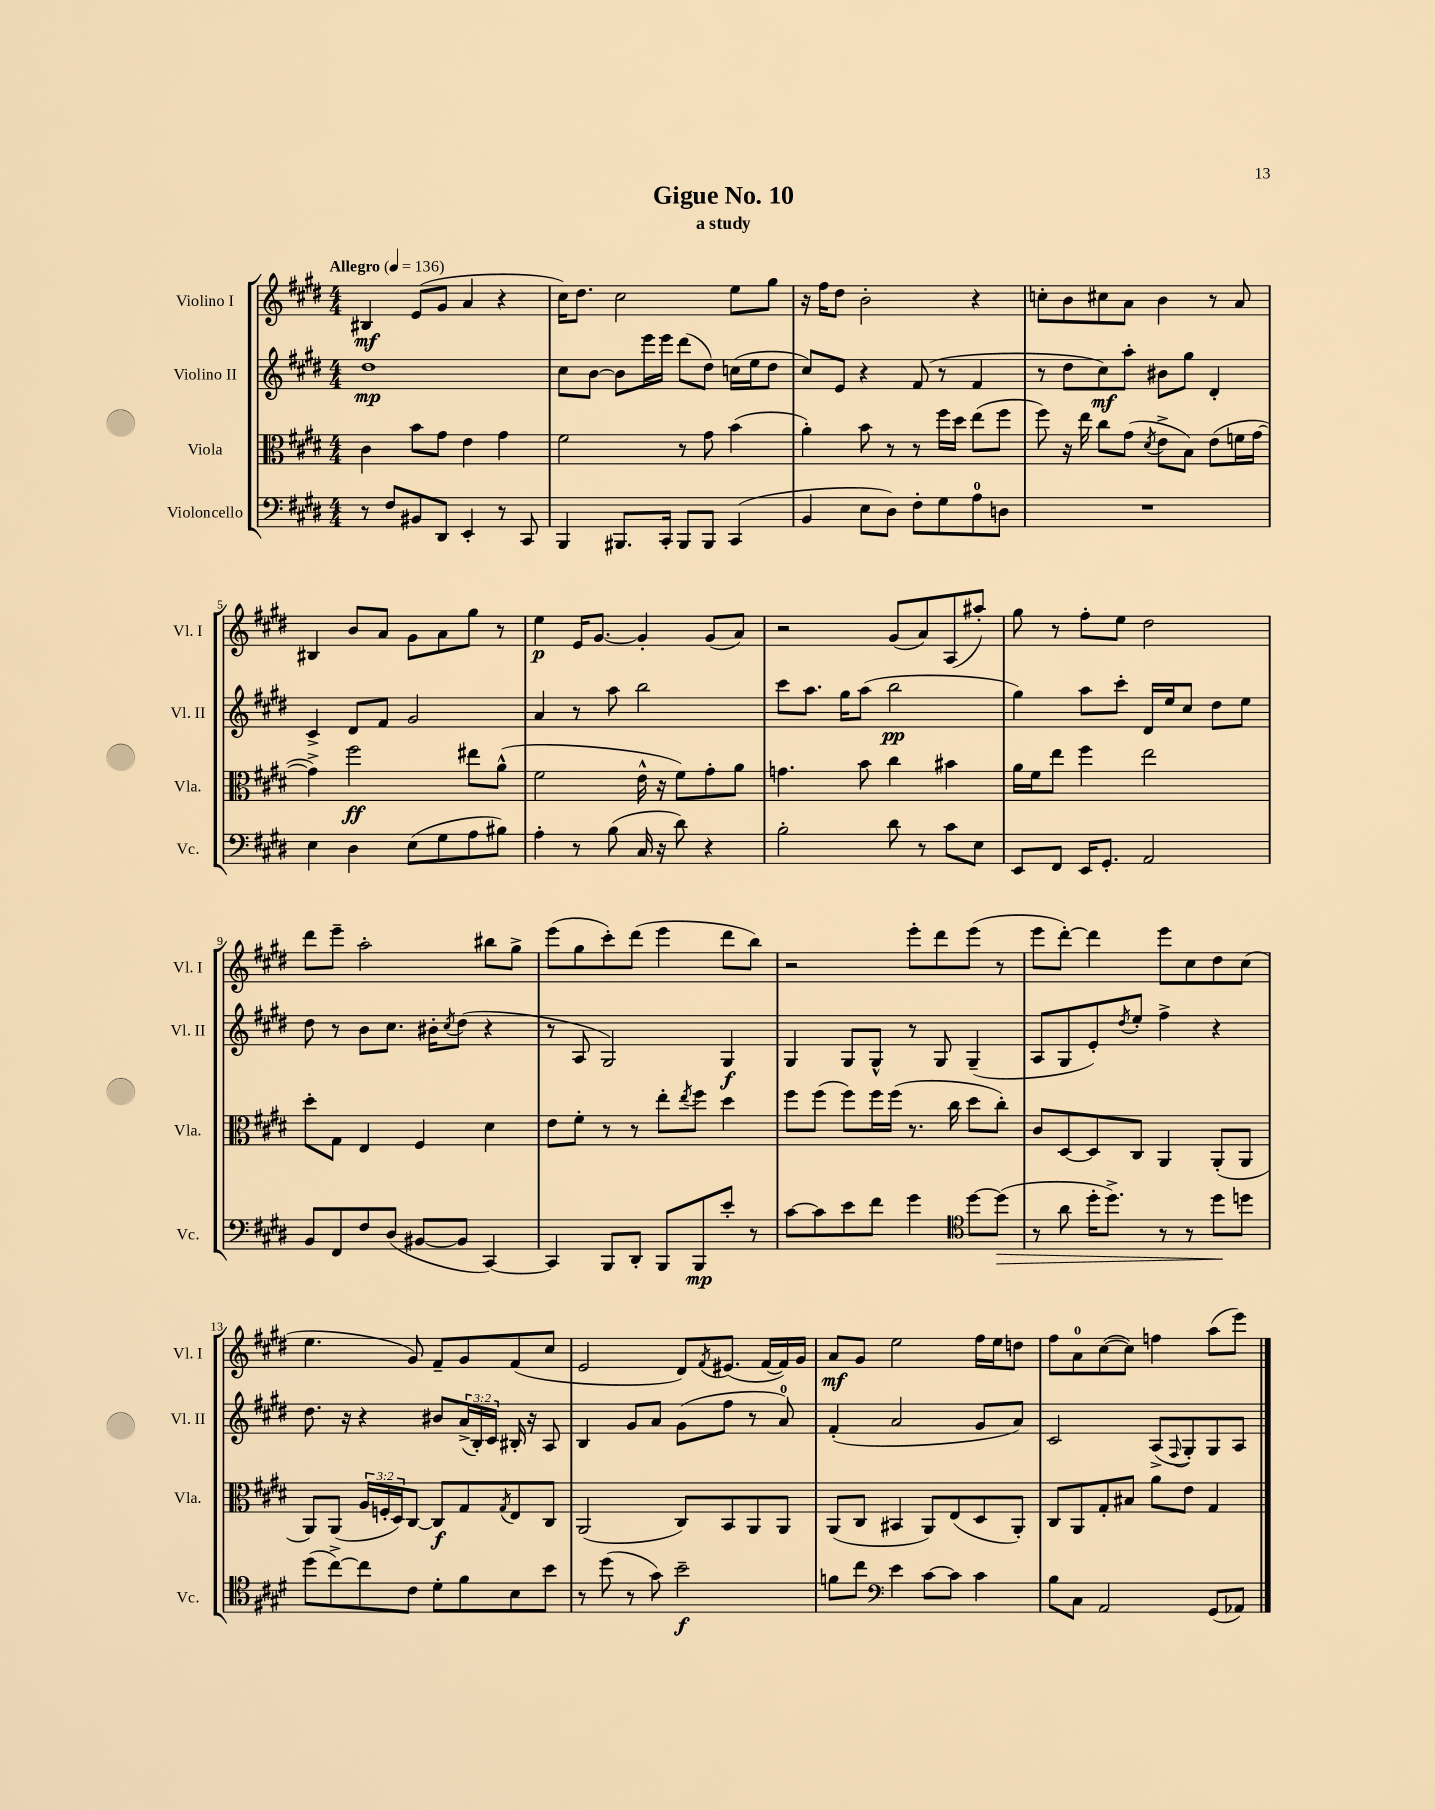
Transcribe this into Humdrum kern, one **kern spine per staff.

**kern	**dynam	**kern	**dynam	**kern	**dynam	**kern	**dynam
*part4	*part4	*part3	*part3	*part2	*part2	*part1	*part1
*staff4	*staff4	*staff3	*staff3	*staff2	*staff2	*staff1	*staff1
*I"Violoncello	*	*I"Viola	*	*I"Violino II	*	*I"Violino I	*
*I'Vc.	*	*I'Vla.	*	*I'Vl. II	*	*I'Vl. I	*
*clefF4	*	*clefC3	*	*clefG2	*	*clefG2	*
*k[f#c#g#d#]	*	*k[f#c#g#d#]	*	*k[f#c#g#d#]	*	*k[f#c#g#d#]	*
*M4/4	*	*M4/4	*	*M4/4	*	*M4/4	*
*MM136	*	*MM136	*	*MM136	*	*MM136	*
=1	=1	=1	=1	=1	=1	=1	=1
!	!	!	!	!	!	!LO:TX:a:B:t=Allegro	!
8r	.	4c#\	.	1dd#	mp	4B#X/	mf
8F#/L	.	.	.	.	.	.	.
8BB#X/	.	8b\L	.	.	.	(8e/L	.
8DD#/J	.	8g#\J	.	.	.	8g#/J	.
4EE'/	.	4e\	.	.	.	4a/	.
8r	.	4g#\	.	.	.	4r	.
8CC#/	.	.	.	.	.	.	.
=2	=2	=2	=2	=2	=2	=2	=2
4BBB/	.	2f#\	.	8cc#\L	.	16cc#\KL)	.
.	.	.	.	.	.	8.dd#\J	.
.	.	.	.	[8b\J	.	.	.
8.BBB#X/L	.	.	.	8b\L]	.	2cc#\	.
.	.	.	.	16eee\L	.	.	.
16CC#'/Jk	.	.	.	16eee\JJ	.	.	.
8BBB#/L	.	8r	.	(8ddd#\L	.	.	.
8BBB#/J	.	8g#\	.	8dd#\J)	.	.	.
(4CC#/	.	(4b\	.	(16ccn\LL	.	8ee\L	.
.	.	.	.	16ee\J	.	.	.
.	.	.	.	8dd#\J	.	8gg#\J	.
=3	=3	=3	=3	=3	=3	=3	=3
4BB/	.	4a'\)	.	8cc#/L)	.	16r	.
.	.	.	.	.	.	16ff#\KL	.
.	.	.	.	8e/J	.	8dd#\J	.
8E\L	.	8b\	.	4r	.	2b'\	.
8D#\J)	.	8r	.	.	.	.	.
8F#'\L	.	8r	.	(8f#/	.	.	.
8G#\	.	16ff#\LL	.	8r	.	.	.
.	.	16dd#\JJ	.	.	.	.	.
8A\	.	(8ee\L	.	4f#/	.	4r	.
8Dn\J	.	8ff#\J	.	.	.	.	.
=4	=4	=4	=4	=4	=4	=4	=4
1r	.	8ff#\)	.	8r	.	8ccn'\L	.
.	.	16r	.	8dd#\L	.	8b\	.
.	.	16ee\	.	.	.	.	.
.	.	8cc#\L	.	8cc#\)	mf	8cc#X\	.
.	.	(8g#\J	.	8aa'\J	.	8a\J	.
.	.	8qd#/	.	.	.	.	.
.	.	8e^\L	.	8b#X\L	.	4b\	.
.	.	8B\J)	.	8gg#\J	.	.	.
.	.	(8e\L	.	4d#'/	.	8r	.
.	.	16fn\L	.	.	.	8a/	.
.	.	[16g#\JJ	.	.	.	.	.
!!LO:LB:g=z
=5	=5	=5	=5	=5	=5	=5	=5
4E\	.	4g#^\])	.	4c#^/	.	4B#X/	.
4D#\	.	2ff#\	ff	8d#/L	.	8b/L	.
.	.	.	.	8f#/J	.	8a/J	.
(8E\L	.	.	.	2g#/	.	8g#\L	.
8G#\	.	.	.	.	.	8a\	.
8A\	.	8ee#X\L	.	.	.	8gg#\J	.
8B#X\J)	.	(8a^^\J	.	.	.	8r	.
=6	=6	=6	=6	=6	=6	=6	=6
4A'\	.	2f#\	.	4a/	.	4ee\	p
8r	.	.	.	8r	.	16e/KL	.
.	.	.	.	.	.	[8.g#/J	.
(8B\	.	.	.	8aa\	.	.	.
16C#/	.	16e^^\	.	2bb\	.	4g#'/]	.
16r	.	16r	.	.	.	.	.
8d#\)	.	8f#\L)	.	.	.	.	.
4r	.	8g#'\	.	.	.	(8g#/L	.
.	.	8a\J	.	.	.	8a/J)	.
=7	=7	=7	=7	=7	=7	=7	=7
2B'\	.	4.gn\	.	8ccc#\L	.	2r	.
.	.	.	.	8.aa\J	.	.	.
.	.	.	.	16gg#\KL	.	.	.
.	.	8b\	.	(8aa\J	.	.	.
8d#\	.	4cc#\	.	2bb\	pp	(8g#/L	.
8r	.	.	.	.	.	8a/)	.
8c#\L	.	4b#X\	.	.	.	(8A/	.
8E\J	.	.	.	.	.	8aa#X'/J)	.
=8	=8	=8	=8	=8	=8	=8	=8
8EE/L	.	16a\LL	.	4gg#\)	.	8gg#\	.
.	.	16f#\J	.	.	.	.	.
8FF#/J	.	8ee\J	.	.	.	8r	.
16EE/KL	.	4ff#\	.	8aa\L	.	8ff#'\L	.
8.GG#'/J	.	.	.	.	.	.	.
.	.	.	.	8ccc#'\J	.	8ee\J	.
2AA/	.	2ee\	.	16d#/LL	.	2dd#\	.
.	.	.	.	16ee/J	.	.	.
.	.	.	.	8cc#/J	.	.	.
.	.	.	.	8dd#\L	.	.	.
.	.	.	.	8ee\J	.	.	.
!!LO:LB:g=z
=9	=9	=9	=9	=9	=9	=9	=9
8BB/L	.	8dd#'\L	.	8dd#\	.	8ddd#\L	.
8FF#/	.	8G#\J	.	8r	.	8eee~\J	.
8F#/	.	4E/	.	8b\L	.	2aa'\	.
(8D#/J	.	.	.	8.cc#\J	.	.	.
[8BB#X/L	.	4F#/	.	.	.	.	.
.	.	.	.	16b#X'\KL	.	.	.
.	.	.	.	8qcc#/	.	.	.
8BB#/J]	.	.	.	(8dd#\J	.	.	.
[4CC#/)	.	4d#\	.	4r	.	8bb#X\L	.
.	.	.	.	.	.	8gg#^\J	.
=10	=10	=10	=10	=10	=10	=10	=10
4CC#/]	.	8e\L	.	8r	.	(8eee\L	.
.	.	8f#'\J	.	8A/	.	8gg#\	.
8BBB/L	.	8r	.	2G#/)	.	8ccc#'\)	.
8DD#'/J	.	8r	.	.	.	(8ddd#\J	.
8BBB/L	.	8ee'\L	.	.	.	4eee\	.
.	.	8qee/	.	.	.	.	.
8BBB/	mp	8ff#\J	.	.	.	.	.
8e'/J	.	4dd#\	.	4G#/	f	8ddd#\L	.
8r	.	.	.	.	.	8bb\J)	.
=11	=11	=11	=11	=11	=11	=11	=11
[8c#\L	.	8ff#\L	.	4G#/	.	2r	.
8c#\]	.	(8ff#\J	.	.	.	.	.
8e\	.	8ff#\L)	.	8G#/L	.	.	.
8f#\J	.	16ff#\L	.	8G#^^/J	.	.	.
.	.	(16ff#\JJ	.	.	.	.	.
4g#\	.	8.r	.	8r	.	8eee'\L	.
.	.	.	.	8G#/	.	8ddd#\	.
.	.	16cc#\	.	.	.	.	.
*clefC4	*	*	*	*	*	*	*
[8dd#\L	.	8dd#\L	.	(4G#~/	.	(8eee\J	.
!	!LO:HP:b	!	!	!	!	!	!
(8dd#\J]	>	8cc#'\J)	.	.	.	8r	.
=12	=12	=12	=12	=12	=12	=12	=12
8r	.	8c#/L	.	8A/L	.	8eee\L	.
8a\	.	[8D#/	.	8G#/	.	[8ddd#'\J)	.
16dd#'\KL	.	8D#/]	.	8e'/)	.	4ddd#\]	.
8.dd#^\J)	.	.	.	.	.	.	.
.	.	.	.	8qdd#/	.	.	.
.	.	8C#/J	.	8ee'/J	.	.	.
8r	.	4AA/	.	4ff#^\	.	8eee\L	.
8r	.	.	.	.	.	8cc#\	.
8dd#\L	.	(8AA'/L	.	4r	.	8dd#\	.
8ddn\J	]	8AA/J	.	.	.	(8cc#\J	.
!!LO:LB:g=z
=13	=13	=13	=13	=13	=13	=13	=13
(8dd#\L	.	8AA/L)	.	8.dd#\	.	4.ee\	.
[8cc#^\)	.	(8AA/J	.	.	.	.	.
.	.	.	.	16r	.	.	.
8cc#\]	.	24A/LL	.	4r	.	.	.
.	.	24Fn'/	.	.	.	.	.
.	.	24D#/J)	.	.	.	.	.
8c#\J	.	[8C#/J	.	.	.	8g#/)	.
8d#'\L	.	8C#/L]	f	8b#X/L	.	8f#~/L	.
8f#\	.	8G#/	.	(24a^/L	.	8g#/	.
.	.	.	.	24B'/)	.	.	.
.	.	.	.	24c#/JJ	.	.	.
.	.	8qG#/	.	.	.	.	.
8B\	.	8E/	.	16B#X'/	.	(8f#/	.
.	.	.	.	16r	.	.	.
8b\J	.	8C#/J	.	8A/	.	8cc#/J	.
=14	=14	=14	=14	=14	=14	=14	=14
8r	.	(2AA/	.	4B/	.	2e/	.
(8dd#\	.	.	.	.	.	.	.
8r	.	.	.	8g#/L	.	.	.
8g#\)	.	.	.	8a/J	.	.	.
2b~\	f	8C#/L)	.	(8g#\L	.	8d#/L)	.
.	.	.	.	.	.	8qf#/	.
.	.	8BB/	.	8ff#\J	.	(8.e#X/J	.
.	.	8AA/	.	8r	.	.	.
.	.	.	.	.	.	[16f#/LL	.
.	.	8AA/J	.	8a/)	.	16f#/])	.
.	.	.	.	.	.	16g#/JJ	.
=15	=15	=15	=15	=15	=15	=15	=15
8fn\L	.	(8AA/L	.	(4f#'/	.	8a/L	mf
8cc#\J	.	8C#/J	.	.	.	8g#/J	.
*clefF4	*	*	*	*	*	*	*
4e\	.	4BB#X/	.	2a/	.	2ee\	.
[8c#\L	.	8AA/L)	.	.	.	.	.
8c#\J]	.	(8E/	.	.	.	.	.
4c#\	.	8D#/	.	8g#/L	.	16ff#\LL	.
.	.	.	.	.	.	16ee\J	.
.	.	8AA'/J)	.	8a/J)	.	8ddn\J	.
=16	=16	=16	=16	=16	=16	=16	=16
8B\L	.	8C#/L	.	2c#/	.	8ff#\L	.
8C#\J	.	8AA/	.	.	.	8a\	.
2AA/	.	8G#'/	.	.	.	([8cc#\	.
.	.	8B#X/J	.	.	.	8cc#\J])	.
.	.	8a\L	.	(8A^/L	.	4ffn\	.
.	.	.	.	8qqF#/	.	.	.
.	.	8e\J	.	8G#'/)	.	.	.
(8GG#/L	.	4G#/	.	8G#/	.	(8aa\L	.
8AA-X/J)	.	.	.	8A/J	.	8eee\J)	.
==	==	==	==	==	==	==	==
*-	*-	*-	*-	*-	*-	*-	*-
